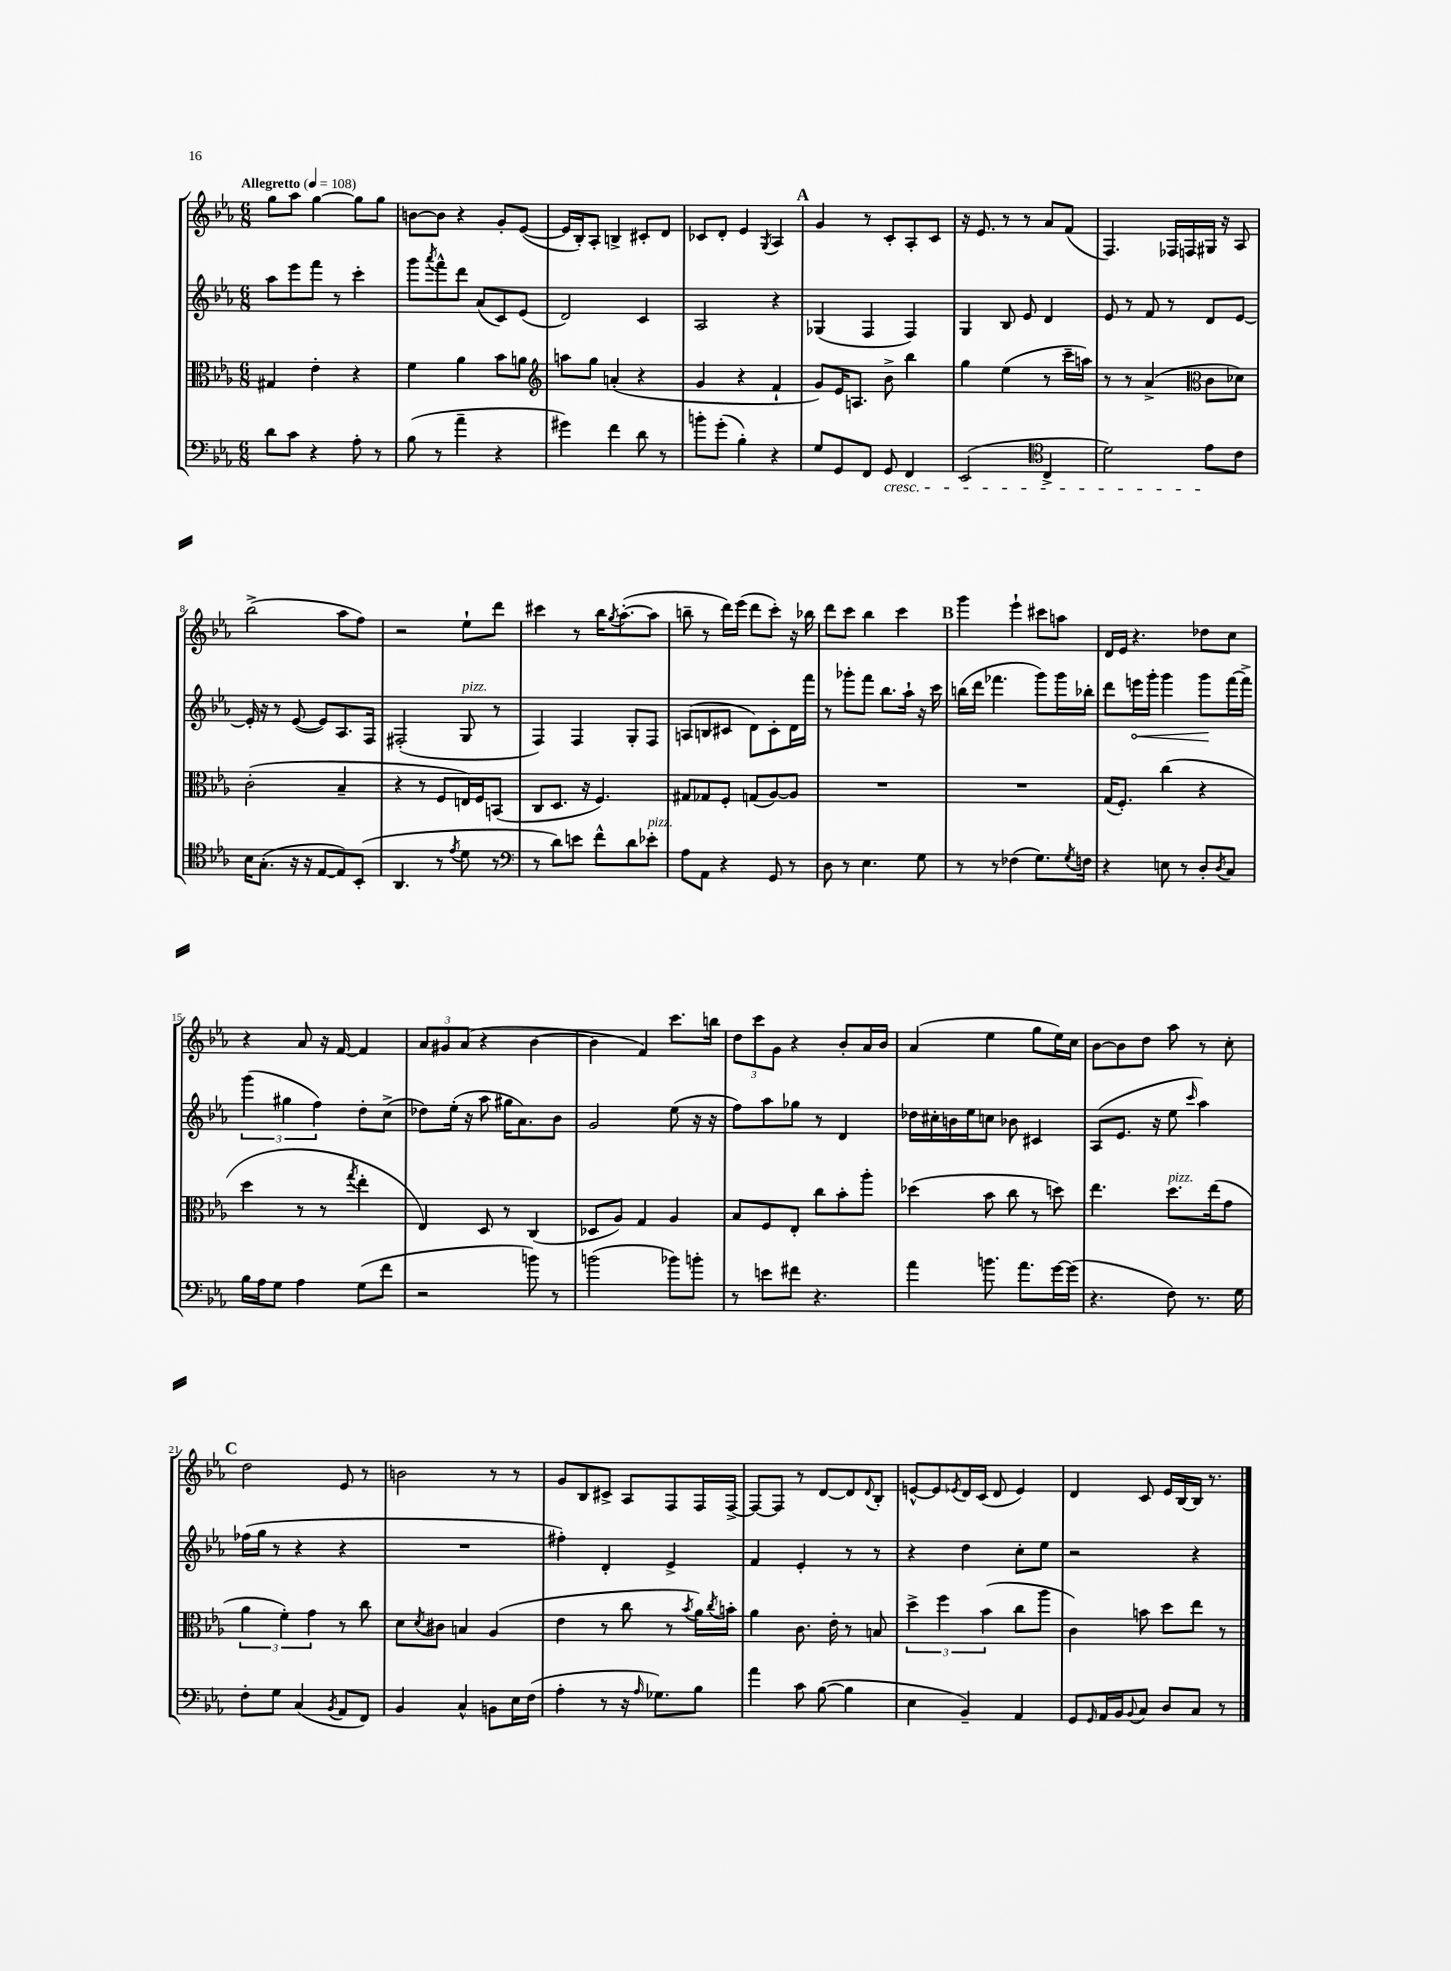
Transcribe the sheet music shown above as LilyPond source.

<<
\new StaffGroup <<
\new Staff = "s0" {
    \clef treble \key ees \major \numericTimeSignature \time 6/8 \tempo "Allegretto" 4 = 108
    g''8 aes''8 g''4~ g''8 g''8 |
    b'8~ b'8 r4 g'8-. ees'8~( |
    ees'16 bes16-.) aes8-. b4-> cis'8-. d'8 |
    ces'8 d'8-. ees'4 \acciaccatura { g8 } aes4 |
    \mark \markup { \bold "A" } g'4 r8 c'8-. aes8-. c'8 |
    r16 ees'8. r8 r8 aes'8 f'8( |
    f4.) fes16 f16 gis16 r16 aes8 |
    bes''2->( aes''8 f''8) |
    r2 ees''8-! d'''8 |
    cis'''4 r8 bes''16 \acciaccatura { g''8 } aes''8.~-.( aes''8 |
    b''8-- r8 d'''16) ees'''16( d'''8 c'''8-.) r16 bes''16 |
    d'''8 c'''8 bes''4 c'''4 |
    \mark \markup { \bold "B" } g'''4 ees'''4-! cis'''8 a''8 |
    d'16 ees'16 r4. des''8 c''8 |
    r4 aes'8 r16 f'16~ f'4 |
    \tuplet 3/2 { aes'8 gis'8 aes'8( } r4 bes'4~ |
    bes'4 f'4) c'''8. b''16 |
    \tuplet 3/2 { d''8 c'''8 g'8 } r4 bes'8-. aes'16 bes'16 |
    aes'4( ees''4 g''8 ees''16) c''16 |
    bes'8~ bes'8 d''8 aes''8 r8 c''8-. |
    \mark \markup { \bold "C" } d''2 ees'8 r8 |
    b'2 r8 r8 |
    g'8 bes8 cis'8-> aes8 f8 f16 f16~-> |
    f8~ f8 r8 d'8~ d'8 \appoggiatura { d'8 } bes8-. |
    e'8~-^ e'8 \acciaccatura { ees'8 } d'16 c'16( d'8 ees'4) |
    d'4 c'8 ees'16 bes16~ bes16 r8. \bar "|." |
}
\new Staff = "s1" {
    \clef treble \key ees \major \numericTimeSignature \time 6/8
    aes''8 ees'''8 f'''8 r8 c'''4-. |
    g'''8 \acciaccatura { aes'''8 } f'''8-^ d'''8 aes'8( c'8) ees'8( |
    d'2) c'4 |
    aes2 r4 |
    \mark \markup { \bold "A" } ges4( f4 f4) |
    g4 bes8 ees'8 d'4 |
    ees'8 r8 f'8 r8 d'8 ees'8~ |
    ees'16-. r16 r8 ees'8~( ees'8) aes8. f16 |
    fis2-.( g8^\markup { \italic "pizz." } r8 |
    f4) f4 g8-. f8 |
    a8( b8 cis'8 d'8) cis'8-. d'16 f'''16 |
    r8 ges'''8-. f'''8 bes''8. aes''16-! r16 c'''16 |
    \mark \markup { \bold "B" } b''16( d'''16 fes'''4. g'''8) g'''16 bes''16-. |
    d'''8 \once \override Hairpin.circled-tip = ##t e'''16\< g'''16-. g'''4 g'''8\! f'''16~ f'''16-> |
    \tuplet 3/2 { g'''4( gis''4 f''4) } d''8-. c''8->( |
    des''8) ees''16-.( r16 aes''8 gis''16 aes'8.) bes'8 |
    g'2 ees''8( r16 r16 |
    f''8) aes''8 ges''8 r8 d'4 |
    des''16 cis''16-. b'16 ees''16 c''8 bes'8 cis'4 |
    aes8( ees'8. r16 ees''8 \grace { c'''16 } aes''4) |
    \mark \markup { \bold "C" } fes''16( g''16 r8 r4 r4 |
    R2. |
    fis''4-.) d'4-. ees'4-> |
    f'4 ees'4-. r8 r8 |
    r4 d''4 c''8-. ees''8 |
    r2 r4 \bar "|." |
}
\new Staff = "s2" {
    \clef alto \key ees \major \numericTimeSignature \time 6/8
    gis4 ees'4-. r4 |
    f'4 aes'4 bes'8 a'8 |
    \clef treble a''8 g''8 a'4-.( r4 |
    g'4 r4 f'4-! |
    \mark \markup { \bold "A" } g'8) ees'16 a8. bes'8-> bes''4 |
    g''4 ees''4( r8 c'''16-- a''16) |
    r8 r8 aes'4->( \clef alto c'8 des'8) |
    c'2-.( bes4-- |
    r4 r8 f8 e16) f16 b,8( |
    c8 d8. r16 f4.) |
    gis8 ges8 f8-. g8( aes8~) aes8 |
    R2. |
    \mark \markup { \bold "B" } R2. |
    g16( f8.-.) c''4( r4 |
    d''4 r8 r8 \acciaccatura { g''8 } ees''4-. |
    ees4) d8 r8 c4( |
    des8 aes8) g4 aes4 |
    bes8 f8 ees8-. c''8 bes'8-. aes''8-. |
    des''4( bes'8 c''8 r8 d''8) |
    ees''4. d''8.^\markup { \italic "pizz." } ees''16( g'8 |
    \mark \markup { \bold "C" } \tuplet 3/2 { aes'4 f'4-.) g'4 } r8 c''8 |
    d'8 \acciaccatura { d'8 } cis'8 b4 aes4( |
    ees'4 r8 c''8 r8 \acciaccatura { bes'8 } aes'16) \acciaccatura { c''8 } b'16-. |
    aes'4 c'8. ees'16-. r8 b8 |
    \tuplet 3/2 { d''4-> f''4 bes'4( } c''8 aes''8 |
    c'4) b'8 d''8 ees''8 r8 \bar "|." |
}
\new Staff = "s3" {
    \clef bass \key ees \major \numericTimeSignature \time 6/8
    d'8 c'8 r4 aes8-. r8 |
    bes8( r8 aes'4-- r4 |
    gis'4) f'4 d'8 r8 |
    b'8-. g'8-.( bes4-.) r4 |
    \mark \markup { \bold "A" } g8 g,8 f,8 g,8\cresc f,4 |
    ees,2( \clef tenor c4-> |
    d'2) ees'8\! c'8 |
    bes16 g8.-.( r16 r16 ees8~ ees8) bes,8-.( |
    aes,4. r8 \acciaccatura { ees'8 } d'8 r8 |
    \clef bass r8 d'8) e'8 f'8-^ d'8 ees'8-.^\markup { \italic "pizz." } |
    aes8 aes,8 r4 g,8 r8 |
    d8 r8 ees4. g8 |
    \mark \markup { \bold "B" } r8 r8 fes4( g8.) \acciaccatura { g8 } f16 |
    r4 e8 r8 d8-. \acciaccatura { d8 } c8 |
    bes16 aes16 g8 aes4 g8( f'8 |
    r2 b'8) r8 |
    b'2( bes'8) b'8-. |
    r8 e'8 fis'8 r4. |
    aes'4 b'8. aes'8. g'16~ g'16( |
    r4. f8) r8. g16 |
    \mark \markup { \bold "C" } f8-. g8 c4( \acciaccatura { bes,8 } aes,8 f,8) |
    bes,4 c4-^ b,8 ees16 f16( |
    aes4-. r8 r16 \grace { aes16 } ges8.) bes8 |
    aes'4 c'8 bes8~( bes4 |
    ees4 bes,4--) aes,4 |
    g,8 \grace { g,16 } aes,16 bes,16 \appoggiatura { bes,8 } c8 d8 c8 r8 \bar "|." |
}
>>
>>
